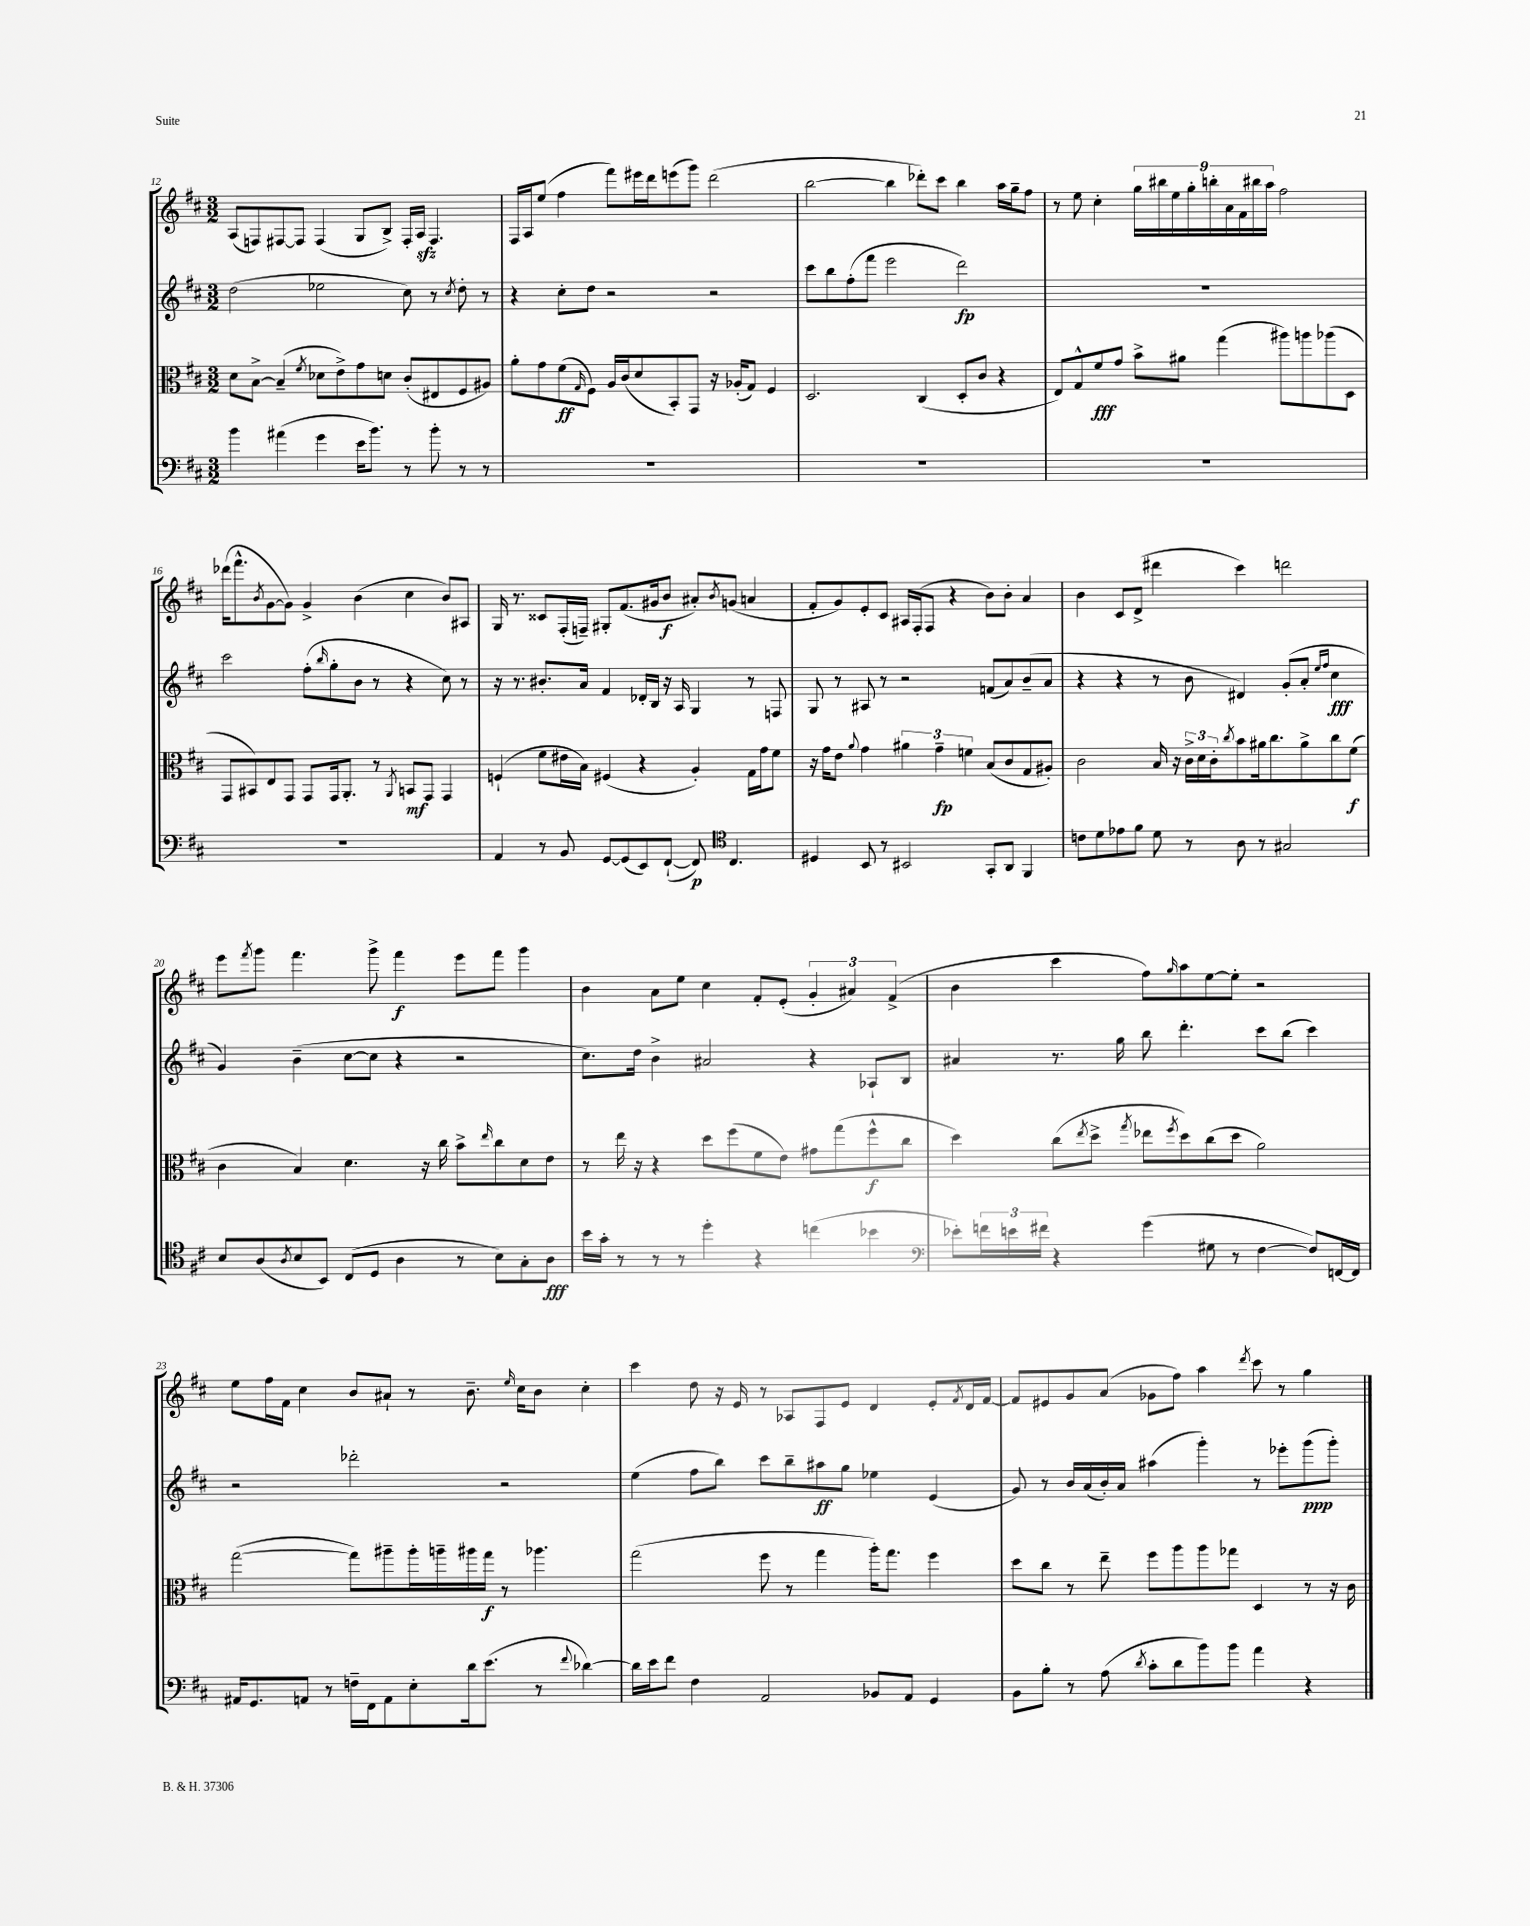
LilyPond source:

<<
\new StaffGroup <<
\new Staff = "s0" {
    \clef treble \key d \major \numericTimeSignature \time 3/2
    a8( f8) fis8~ fis8 fis4( g8 b8->) fis16-. a16\sfz fis4. |
    fis16 a16 e''8( fis''4 fis'''8) eis'''16 d'''16 e'''8( g'''8) d'''2( |
    b''2~ b''4 des'''8-.) cis'''8 b''4 a''16 g''16-- fis''8 |
    r8 e''8 cis''4-. \tuplet 9/8 { g''16 bis''16 e''16 g''16-. b''16-. a'16 fis'16 bis''16 a''16 } fis''2 |
    des'''16( fis'''8.-^ \acciaccatura { b'8 } g'8~ g'8) g'4-> b'4( cis''4 b'8) ais8 |
    g16 r8. cisis'8 fis16-.( f16--) gis8-. fis'8.( gis'16 b'8\f ais'8-.) \acciaccatura { b'8 } g'8( a'4 |
    fis'8-. g'8) e'8-. cis'8 ais16 fis16-.( fis8 r4 b'8) b'8-. a'4 |
    b'4 cis'8 d'8->( dis'''4 cis'''4) d'''2 |
    e'''8 \acciaccatura { fis'''8 } g'''8 fis'''4. g'''8-> fis'''4\f e'''8 fis'''8 g'''4 |
    b'4 a'8 e''8 cis''4 fis'8-. e'8-.( \tuplet 3/2 { g'4-. ais'4) fis'4->( } |
    b'4 cis'''4 fis''8) \grace { g''16 } a''8 e''8~ e''8-. r2 |
    e''8 fis''16 fis'16 cis''4 b'8 ais'8-! r8 b'8.-- \grace { e''16 } cis''16 b'8 cis''4-. |
    cis'''4 d''8 r16 e'16 r8 aes8 fis8 e'8 d'4 e'8-. \acciaccatura { fis'8 } d'16 fis'16~ |
    fis'8 eis'8 g'8 a'8( ges'8 fis''8) a''4 \acciaccatura { d'''8 } cis'''8 r8 g''4 \bar "|." |
}
\new Staff = "s1" {
    \clef treble \key d \major \numericTimeSignature \time 3/2
    d''2( ees''2 cis''8) r8 \acciaccatura { cis''8 } d''8-. r8 |
    r4 cis''8-. d''8 r2 r2 |
    cis'''8 b''8 fis''8-.( fis'''8 e'''2 d'''2\fp) |
    R1. |
    cis'''2 fis''8-.( \grace { b''16 } g''8-. b'8 r8 r4 cis''8) r8 |
    r16 r8. bis'8.-. a'16 fis'4 des'16-. b16 r16 a16 g4 r8 f8 |
    g8 r8 ais8 r8 r2 f'8( a'8) b'8--( a'8 |
    r4 r4 r8 b'8 dis'4) g'8-.( a'8-. \grace { e''16 fis''16 } cis''4\fff |
    g'4) b'4--( cis''8~ cis''8 r4 r2 |
    cis''8.) d''16 b'4-> ais'2 r4 aes8-! b8 |
    ais'4 r8. g''16 b''8 d'''4.-. cis'''8 b''8( cis'''4) |
    r2 des'''2-. r2 |
    e''4( fis''8 b''8) cis'''8 b''8-- ais''8\ff g''8 ees''4 e'4( |
    g'8) r8 b'16 a'16( b'16-.) a'16 ais''4( g'''4-.) r8 ees'''8-. g'''8\ppp( g'''8-.) \bar "|." |
}
\new Staff = "s2" {
    \clef alto \key d \major \numericTimeSignature \time 3/2
    d'8 b8~-> b4--( \acciaccatura { fis'8 } des'8 e'8->) g'8 d'8 cis'8-.( eis8 fis8 ais8) |
    a'8-. g'8 fis'8\ff( \grace { g16 } fis8) a16 cis'16( d'8 b,8-.) g,8 r16 aes16-.( g8) fis4 |
    d2. cis4( d8-. cis'8 r4 |
    e8) g8-^ fis'8\fff g'8 b'8-> ais'8 g''4( ais''8) a''8 aes''8( d8 |
    g,8 bis,8) e8 g,8 g,8 g,16 a,8.-. r8 \acciaccatura { a,8 } b,8\mf g,8 g,4 |
    f4-!( fis'8 eis'16 b16) fis4( r4 a4-.) g16 g'16 fis'8 |
    r16 g'16 e'8 \appoggiatura { a'8 } g'4 \tuplet 3/2 { ais'4 g'4--\fp f'4 } b8( cis'8 g8 ais8-.) |
    cis'2 b16 r16 \tuplet 3/2 { cis'16-> d'16 cis'16-. } \acciaccatura { cis''8 } b'8 ais'16 cis''8. ais'8-> cis''8 fis'8\f( |
    cis'4 b4) d'4. r16 cis''16 b'8-> \grace { e''16 } cis''8 d'8 e'8 |
    r8 e''16 r16 r4 d''8 fis''8( fis'8 e'8) gis'8 g''8( fis''8-^\f cis''8 |
    d''4) cis''8( \acciaccatura { e''8 } d''8-> \acciaccatura { g''8 } ees''8 \acciaccatura { fis''8 } d''8) cis''8( d''8 a'2) |
    g''2~( g''8) ais''8-- ais''16-. a''16-- ais''16 g''16\f r8 aes''4. |
    g''2( fis''8 r8 g''4 a''16-.) g''8. fis''4 |
    d''8 cis''8 r8 e''8-- fis''8 a''8 a''8 ges''8 d4 r8 r16 cis'16 \bar "|." |
}
\new Staff = "s3" {
    \clef bass \key d \major \numericTimeSignature \time 3/2
    b'4 ais'4( g'4 e'16 b'8.) r8 b'8-. r8 r8 |
    R1. |
    R1. |
    R1. |
    R1. |
    a,4 r8 b,8 g,8~ g,8( e,8) fis,8~-!( fis,8\p) \clef tenor cis4. |
    dis4 b,8 r8 bis,2 g,8-. a,8 fis,4 |
    c'8 d'8 ees'8 fis'8 d'8 r8 a8 r8 gis2 |
    b8 a8( \acciaccatura { a8 } b8 b,8) cis8( d8 a4 r8 b8) g8-. a8\fff |
    b'16 g'16-. r8 r8 r8 d''4-. r4 c''4( bes'4 |
    \clef bass ees'8-.) \tuplet 3/2 { f'16 e'16 fis'16 } r4 g'4( gis8 r8 fis4~ fis8) f,16~ f,16 |
    ais,16 g,8. a,8 r8 f16-- fis,16 a,8 e8-. d'16 e'8.( r8 \appoggiatura { fis'8 } des'4~) |
    des'16 e'16 fis'8 fis4 a,2 bes,8 a,8 g,4 |
    b,8 b8-. r8 a8( \acciaccatura { d'8 } cis'8-. d'8 b'8) b'8 a'4 r4 \bar "|." |
}
>>
>>
\layout { \context { \Score currentBarNumber = #12 } }
